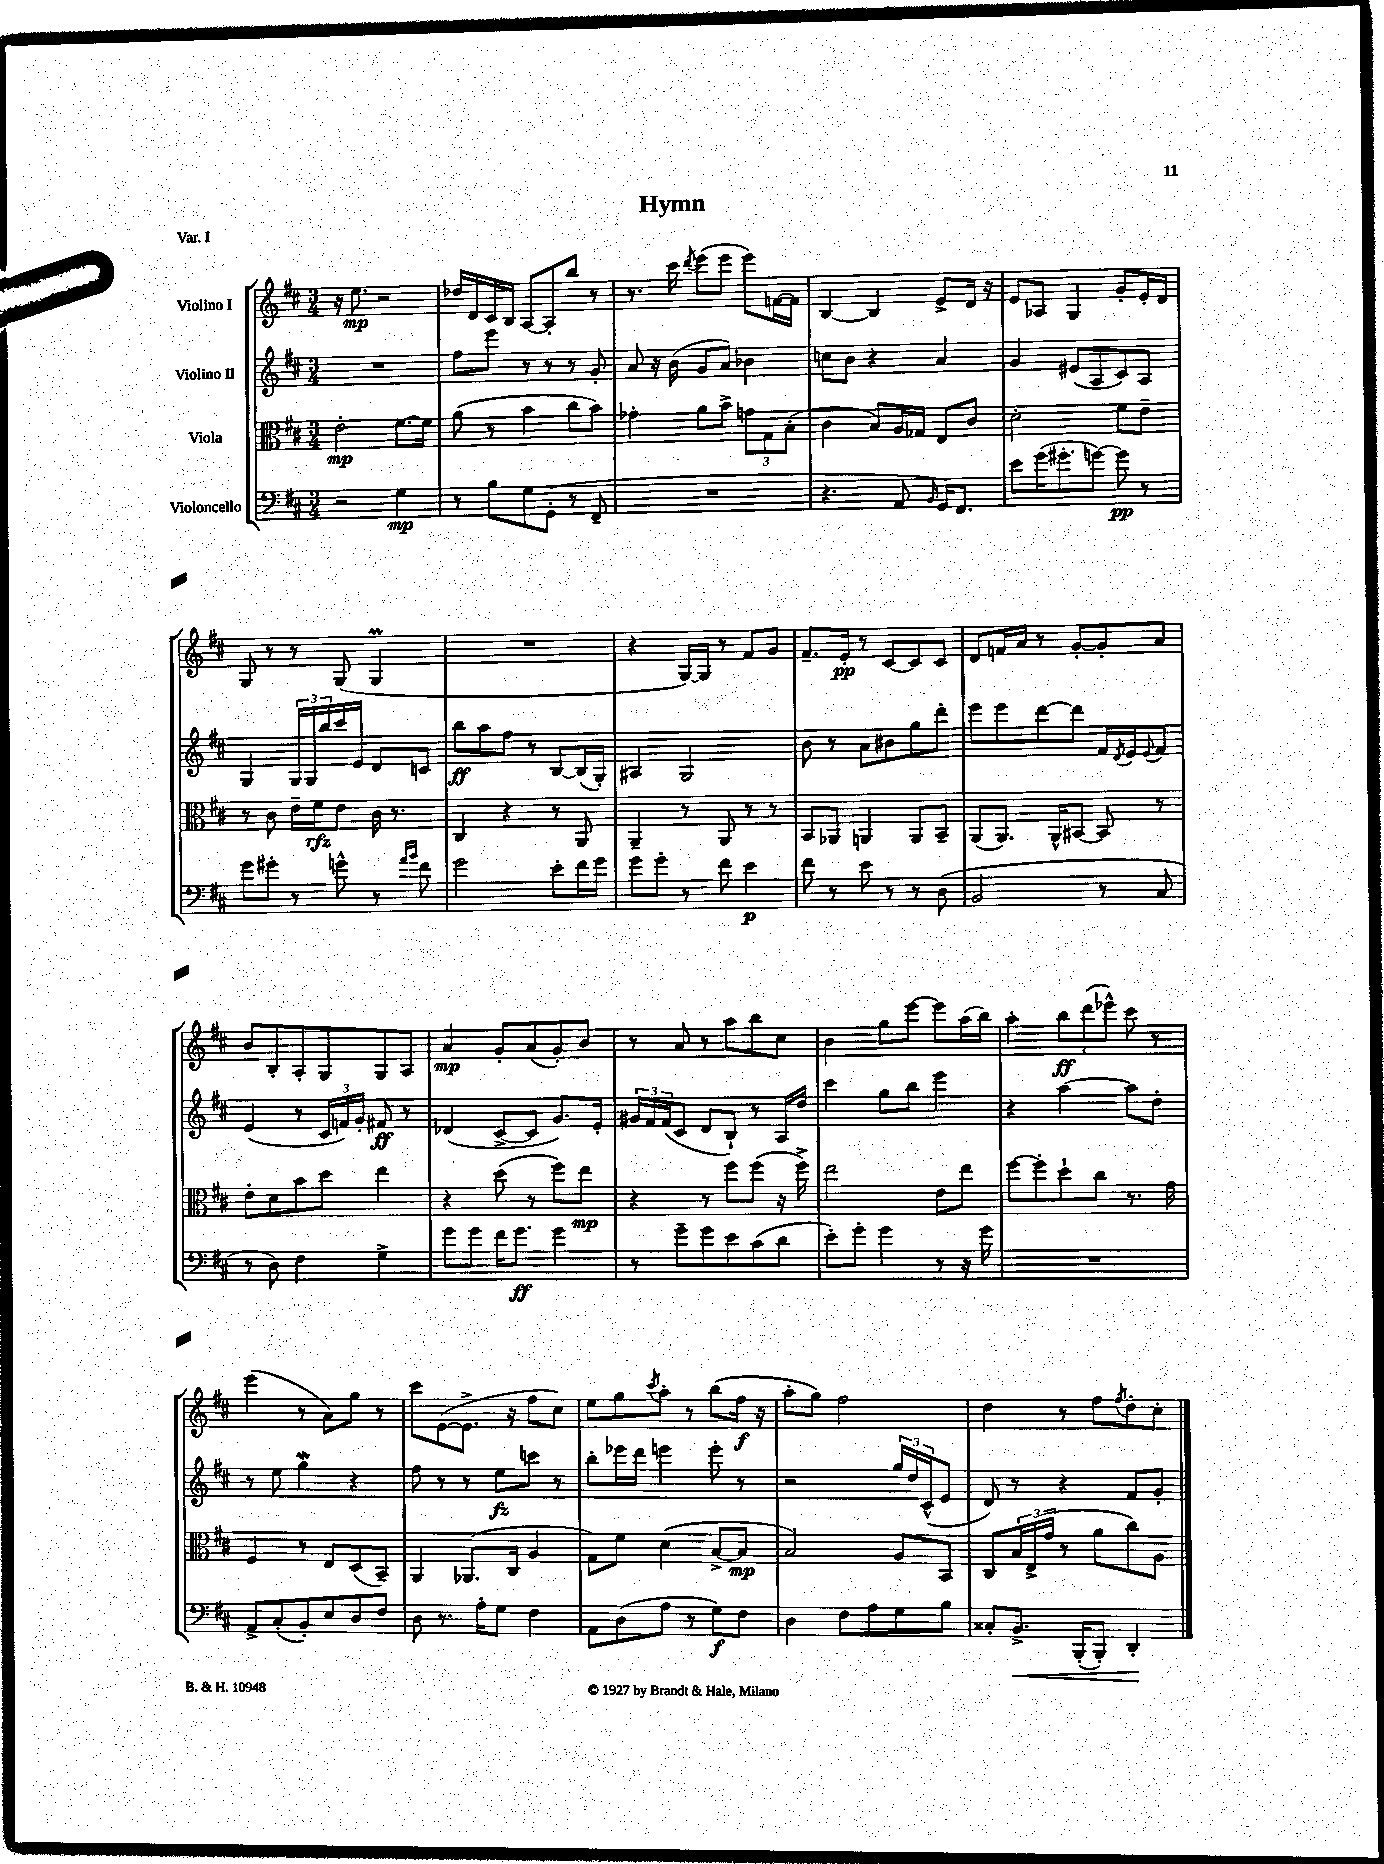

**kern	**kern	**kern	**kern
*staff4	*staff3	*staff2	*staff1
*clefF4	*clefC3	*clefG2	*clefG2
*k[f#c#]	*k[f#c#]	*k[f#c#]	*k[f#c#]
*M3/4	*M3/4	*M3/4	*M3/4
2r	2e'\	2.r	16r
.	.	.	8.ee\
.	.	.	2r
4G\	[8.f#\L	.	.
.	16f#\]Jk	.	.
=	=	=	=
8r	(8a\	8ff#\L	16dd-/LL
.	.	.	16d/
8B\L	8r	8eee\J	16c#/
.	.	.	16B/JJ
8G\	4b\	8r	[8A/L
(8GG'\J	.	8r	8A'/]
8r	8cc#\L	8r	8bb/J
8FF#~/	8b\J)	8g'/	8r
=	=	=	=
2.r	4g-'\	8a/	8.r
.	.	16r	.
.	.	(16b\	16ccc#\
.	.	.	8qddd/
.	8a\L	8g/L	(8eee\L
.	8b^\J	8a/J)	8eee\J
.	12g\L	4b-\	8eee\L)
.	12G\	.	.
.	.	.	[16f\L
.	(12B'\J	.	.
.	.	.	16f\]JJ
=	=	=	=
4.r	4c#\	8cc\L	[4B/
.	.	8b\J	.
.	8B/L)	4r	4B/]
8AA/	16A/L	.	.
.	16G-/JJ	.	.
16qqBB/	.	.	.
16GG/LK)	8E/L	4a/	8e^/L
8.FF#/J	.	.	.
.	8c#/J	.	16d/Jk
.	.	.	16r
=	=	=	=
8e\L	2d'\	4g/	8e/L
(16g\K	.	.	8A-/J
8.g#'\	.	.	.
.	.	(8e#/L	4G/
[8g\J)	.	8A/	.
8g\]	8f#\L	8c#/)	8g'/L
8r	8e~\J	8A/J	16e'/L
.	.	.	16d/JJ
=	=	=	=
8g\L	8r	4G/	8G/
8g#'\J	8c#\	.	8r
8r	16e~\LL	24G/LL	8r
.	.	24G/	.
.	16f#\J	.	.
.	.	24bb/	.
8g^^\	8e\J	16ccc#/	(8G/
.	.	16e/JJ	.
8r	16c#\	8d/L	4G/
.	8.r	.	.
16qqa/LL	.	.	.
16qqb/JJ	.	.	.
8f#\	.	8c/J	.
=	=	=	=
2g\	4C#/	8bb\L	2.r
.	.	8aa\	.
.	4r	8ff#\J	.
.	.	8r	.
8e'\L	8r	[8B/L	.
16f#\L	8AA/	(16B/]L	.
16g\JJ	.	16G'/JJ)	.
=	=	=	=
8g\L	4AA~/	4A#/	4r
8g'\J	.	.	.
8r	8r	2G/	[16G/LL)
.	.	.	16G/]JJ
8f#\	8AA/	.	8r
4e\	8r	.	8f#/L
.	8r	.	8g/J
=	=	=	=
8f#\	8BB/L	8b\	8.f#~/L
8r	8AA-/J	8r	.
.	.	.	16e'/Jk
8e\	4AA/	8a\L	8r
8r	.	8b#\	[8c#/L
8r	8AA/L	8gg\	8c#/]
(8D\	8BB~/J	8ddd'\J	8c#/J
=	=	=	=
2BB/	(8AA/L	8eee\L	8d/L
.	8.AA/J)	8eee\	16f/L
.	.	.	16a/JJ
.	.	[8ddd\	8r
.	16AA^^/LK	.	.
.	[8BB#/J	8ddd\]J	[8g'/L
8r	8BB#/]	16f#/LL	8g'/]
.	.	8qd/	.
.	.	16e/J	.
.	.	8qqe/	.
8C#/	8r	8f#/J	8a/J
=	=	=	=
8r	8e'\L	(4e/	8b/L
8D\)	8d\	.	8B'/
4F#\	8b\	8r	8A'/
.	8dd\J	24c#/LL	8G/
.	.	24f/)	.
.	.	24g'/JJ	.
4G^\	4ee\	8f#/	8G/
.	.	8r	8A/J
=	=	=	=
8g\L	4r	(4d-/	4a/
8g\J	.	.	.
16f#\LK	(8dd\	[8c#^/L	8g'/L
8.g\J	.	.	.
.	8r	8c#/]J	(8a/
4g\	8ff#\L)	8.g/L)	8g'/)
.	8ee\J	.	8b/J
.	.	16e'/Jk	.
=	=	=	=
8r	4r	24g#/LL	8r
.	.	24f#/	.
.	.	(24f#/J	.
8g~\L	.	8c#/J	8a/
8g\	8r	8d/L	8r
8e\	8ff#\L	8B`/J)	8aa\L
(8c#\	(8ff#\J	8r	8bb\
8d\J	16r	16A/LL	8cc#\J
.	16ff#^\)	16dd/JJ	.
=	=	=	=
8e'\L)	2ee\	4ccc#\	4b\
8g'\J	.	.	.
4g\	.	8gg\L	8gg\L
.	.	8bb\J	[8eee\J
8r	8e\L	4eee\	8eee\]L
16r	8ee\J	.	(16aa\L
16g\	.	.	16bb\JJ)
=	=	=	=
2.r	[8ff#\L	4r	4aa'\
.	8ff#'\]	.	.
.	8dd`\	[4aa\	12bb\L
.	.	.	(12ddd\
.	8cc#\J	.	.
.	.	.	12eee-^^\J)
.	8.r	8aa\]L	8ccc#\
.	.	8dd'\J	8r
.	16g\	.	.
=	=	=	=
8AA^/L	4F#/	8r	(4eee\
(8C#'/	.	8ee\	.
8BB'/)	8r	4gg\	8r
8E/	8E/L	.	8a\L)
8D/	(8D/	4r	8gg\J
8F#/J	8BB~/J)	.	8r
=	=	=	=
8D\	4AA/	8ff#\	8ccc#\L
8.r	.	8r	([8e\
.	(8.AA-/L	8r	8.e^\]J
16A'\LK	.	.	.
8G\J	.	8ee\L	.
.	16C#/Jk	.	16r
4F#\	4A/	8ccc\J	8ff#\L
.	.	8r	8cc#\J)
=	=	=	=
8AA\L	8G\L)	8bb'\L	8ee\L
(8D\	8f#\J	16eee-\L	8gg\
.	.	16ddd\JJ	.
.	.	.	8qccc#/
8A\J	(4d\	4eee\	8aa'\J
8r	.	.	8r
8G\L)	[8B^/L	8eee'\	(8bb\L
8F#\J	8B/]J	8r	16ff#\Jk
.	.	.	16r
=	=	=	=
4D\	2B/)	2r	8aa'\L
.	.	.	8gg\J)
8F#\L	.	.	2ff#\
8A\	.	.	.
8G\	8A/L	24gg/LL	.
.	.	24dd/	.
.	.	(24c#^^/J	.
8B\J	8BB/J	8e/J	.
=	=	=	=
8C##'/L	8C#/L	8d/)	4dd\
8.BB^/J	24B/L	8r	.
.	(24E^/	.	.
.	24g/JJ	.	.
.	8r	4r	8r
(16BBB'/LK	.	.	.
8BBB'/J)	8a\L	.	8ff#\L
.	.	.	8qff#/
4DD'/	8cc#\)	8f#/L	8dd'\
.	8A\J	8g'/J	8cc#'\J
==	==	==	==
*-	*-	*-	*-
